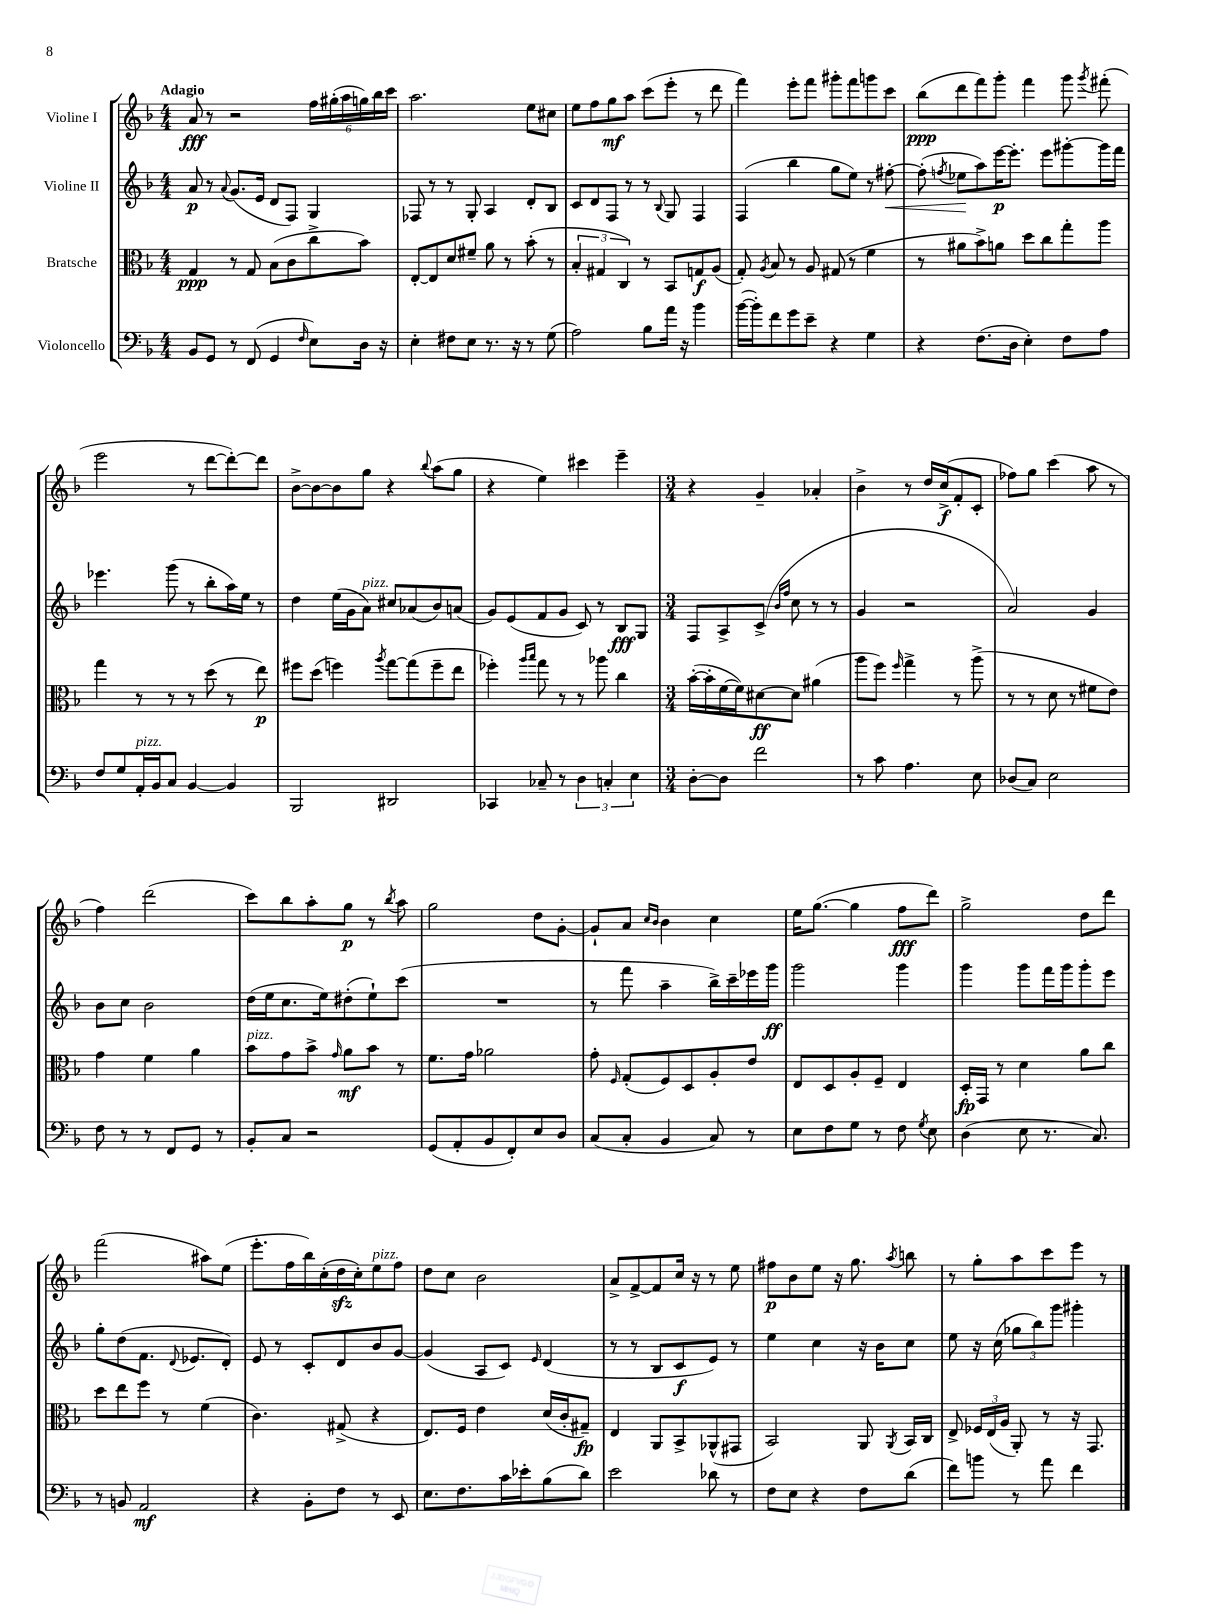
<<
\new StaffGroup <<
\new Staff = "s0" \with { instrumentName = "Violine I" } {
    \clef treble \key f \major \numericTimeSignature \time 4/4 \tempo "Adagio"
    \autoBeamOff a'8\fff r8 r2 \tuplet 6/4 { f''16[ gis''16-.( a''16 g''16) bes''16 c'''16] } |
    a''2. e''8[ cis''8] |
    e''8[ f''8 g''8\mf a''8] c'''8[( e'''8]-. r8 d'''8 |
    f'''4) e'''8[-. f'''8] gis'''8[-. f'''8 g'''8 c'''8] |
    bes''8[\ppp( d'''8 f'''8) g'''8]-. f'''4 g'''8 \acciaccatura { g'''8 } fis'''8-.( |
    e'''2 r8 d'''8[~ d'''8~-.) d'''8] |
    bes'8[~-> bes'8~ bes'8 g''8] r4 \appoggiatura { bes''8 } a''8[( g''8] |
    r4 e''4) cis'''4 e'''4-- |
    \numericTimeSignature \time 3/4 r4 g'4-- aes'4-. |
    bes'4-> r8 d''16[ c''16->\f( f'8-. c'8]-. |
    fes''8[) g''8] c'''4( a''8 r8 |
    f''4) d'''2( |
    c'''8[) bes''8 a''8-. g''8]\p r8 \acciaccatura { bes''8 } a''8 |
    g''2 d''8[ g'8]~-. |
    g'8[-! a'8] \grace { c''16[ bes'16] } bes'4 c''4 |
    e''16[ g''8.]~( g''4 f''8[\fff d'''8]) |
    g''2-> d''8[ d'''8] |
    f'''2( ais''8[) e''8]( |
    e'''8.[-. f''16 bes''16) c''16-.( d''16\sfz c''16-.) e''8^\markup { \italic "pizz." } f''8] |
    d''8[ c''8] bes'2 |
    a'8[-> f'8~-> f'8 c''16] r16 r8 e''8 |
    fis''8[\p bes'8 e''8] r16 g''8. \acciaccatura { a''8 } b''8 |
    r8 g''8[-. a''8 c'''8 e'''8] r8 \bar "|." |
}
\new Staff = "s1" \with { instrumentName = "Violine II" } {
    \clef treble \key f \major \numericTimeSignature \time 4/4
    \autoBeamOff a'8\p r8 \appoggiatura { a'8 } g'8.[( e'16] d'8[ f8]) g4 |
    fes8 r8 r8 g8-. a4 d'8[-. bes8] |
    c'8[ d'8 f8] r8 r8 \appoggiatura { bes8 } g8 f4 |
    f4( bes''4 g''8[ e''8]) r8 fis''8~-.\< |
    fis''8-.( \acciaccatura { f''8 } ees''8[\! a''8) e'''16~\p e'''8.]-. e'''8[ gis'''8~-. gis'''16 f'''16] |
    ees'''4. g'''8( r8 bes''8[-. a''16) e''16] r8 |
    d''4 e''16[( g'16 a'8]^\markup { \italic "pizz." }) cis''8[ aes'8( bes'8) a'8]( |
    g'8[) e'8( f'8 g'8] c'8) r8 bes8[\fff g8] |
    \numericTimeSignature \time 3/4 f8[ a8-> c'8]->( \grace { bes'16[ f''16] } c''8 r8 r8 |
    g'4 r2 |
    a'2) g'4 |
    bes'8[ c''8] bes'2 |
    d''16[( e''16 c''8. e''16) dis''8-.( e''8-!) c'''8]( |
    R2. |
    r8 f'''8 a''4-- bes''16[->) c'''16-- ees'''16 g'''16]\ff |
    g'''2 g'''4 |
    g'''4 g'''8[ f'''16 g'''16 g'''8-. e'''8] |
    g''8[-. d''8( f'8.] \appoggiatura { d'8 } ees'8.[ d'8]-.) |
    e'8 r8 c'8[-. d'8 bes'8 g'8]~ |
    g'4( a8[ c'8]) \grace { e'16 } d'4( |
    r8 r8 bes8[ c'8\f e'8]) r8 |
    e''4 c''4 r16 bes'16[ c''8] |
    e''8 r16 c''16( \tuplet 3/2 { ges''8[ bes''8) g'''8] } gis'''4-. \bar "|." |
}
\new Staff = "s2" \with { instrumentName = "Bratsche" } {
    \clef alto \key f \major \numericTimeSignature \time 4/4
    \autoBeamOff g4\ppp r8 g8 bes8[( c'8 c''8-> bes'8]) |
    e8[~-. e8 d'8 fis'8]-- a'8 r8 bes'8-.( r8 |
    \tuplet 3/2 { bes4-. gis4 c4) } r8 bes,8[ g8\f a8]( |
    g8-.) \acciaccatura { a8 } bes8 r8 a8 gis8( r8 f'4 |
    r8 ais'8[ bes'8->) a'8] d''8[ c''8 g''8-. a''8] |
    g''4 r8 r8 r8 d''8( r8 e''8\p) |
    fis''8[ d''8]( f''4) \acciaccatura { a''8 } g''8[~ g''8( f''8-- e''8] |
    fes''4-.) \grace { a''16[ bes''16] } g''8 r8 r8 aes''8 c''4 |
    \numericTimeSignature \time 3/4 bes'16[~-.( bes'16-. f'16~ f'16) dis'8~\ff dis'8] ais'4( |
    a''8[ f''8]) \grace { f''16 } g''4-> r8 a''8->( |
    r8 r8 d'8 r8 fis'8[ e'8]) |
    g'4 f'4 a'4 |
    bes'8[^\markup { \italic "pizz." } g'8 bes'8]-> \grace { g'16 } a'8[\mf bes'8] r8 |
    f'8.[ g'16] aes'2 |
    g'8-. \grace { f16 } g8[-.( f8) d8 a8-. e'8] |
    e8[ d8 a8-. f8]-- e4 |
    d16[-.\fp g,16] r8 d'4 a'8[ c''8] |
    d''8[ e''8 f''8] r8 f'4( |
    c'4.) gis8->( r4 |
    e8.[) f16] e'4 d'16[( c'16-. gis8]--\fp) |
    e4 a,8[ bes,8-> aes,8-^( gis,8] |
    bes,2) a,8 \acciaccatura { a,8 } bes,16[ c16] |
    e8-> \tuplet 3/2 { fes16[ e16( a16] } a,8-.) r8 r16 g,8. \bar "|." |
}
\new Staff = "s3" \with { instrumentName = "Violoncello" } {
    \clef bass \key f \major \numericTimeSignature \time 4/4
    \autoBeamOff bes,8[ g,8] r8 f,8( g,4 \grace { f16 } e8[) d16] r16 |
    e4-. fis8[ e8] r8. r16 r8 g8( |
    a2) bes8[ a'16] r16 bes'4 |
    bes'16[~( bes'16-.) f'8 g'8 e'8]-- r4 g4 |
    r4 f8.[( d16] e4-.) f8[ a8] |
    f8[ g8 a,16-.^\markup { \italic "pizz." } bes,16 c8] bes,4~ bes,4 |
    bes,,2 dis,2 |
    ces,4 ces8-- r8 \tuplet 3/2 { d4 c4-. e4 } |
    \numericTimeSignature \time 3/4 d8[~-. d8] f'2 |
    r8 c'8 a4. e8 |
    des8[( c8]) e2 |
    f8 r8 r8 f,8[ g,8] r8 |
    bes,8[-. c8] r2 |
    g,8[( a,8-. bes,8 f,8-.) e8 d8] |
    c8[( c8]-. bes,4 c8) r8 |
    e8[ f8 g8] r8 f8 \acciaccatura { g8 } e8 |
    d4( e8 r8. c8.) |
    r8 b,8 a,2\mf |
    r4 bes,8[-. f8] r8 e,8 |
    e8.[ f8. c'16 ees'16-. bes8( d'8]) |
    e'2 des'8 r8 |
    f8[ e8] r4 f8[ d'8]( |
    f'8[) b'8] r8 a'8 f'4 \bar "|." |
}
>>
>>
\layout { \context { \Score \remove "Bar_number_engraver" } }
